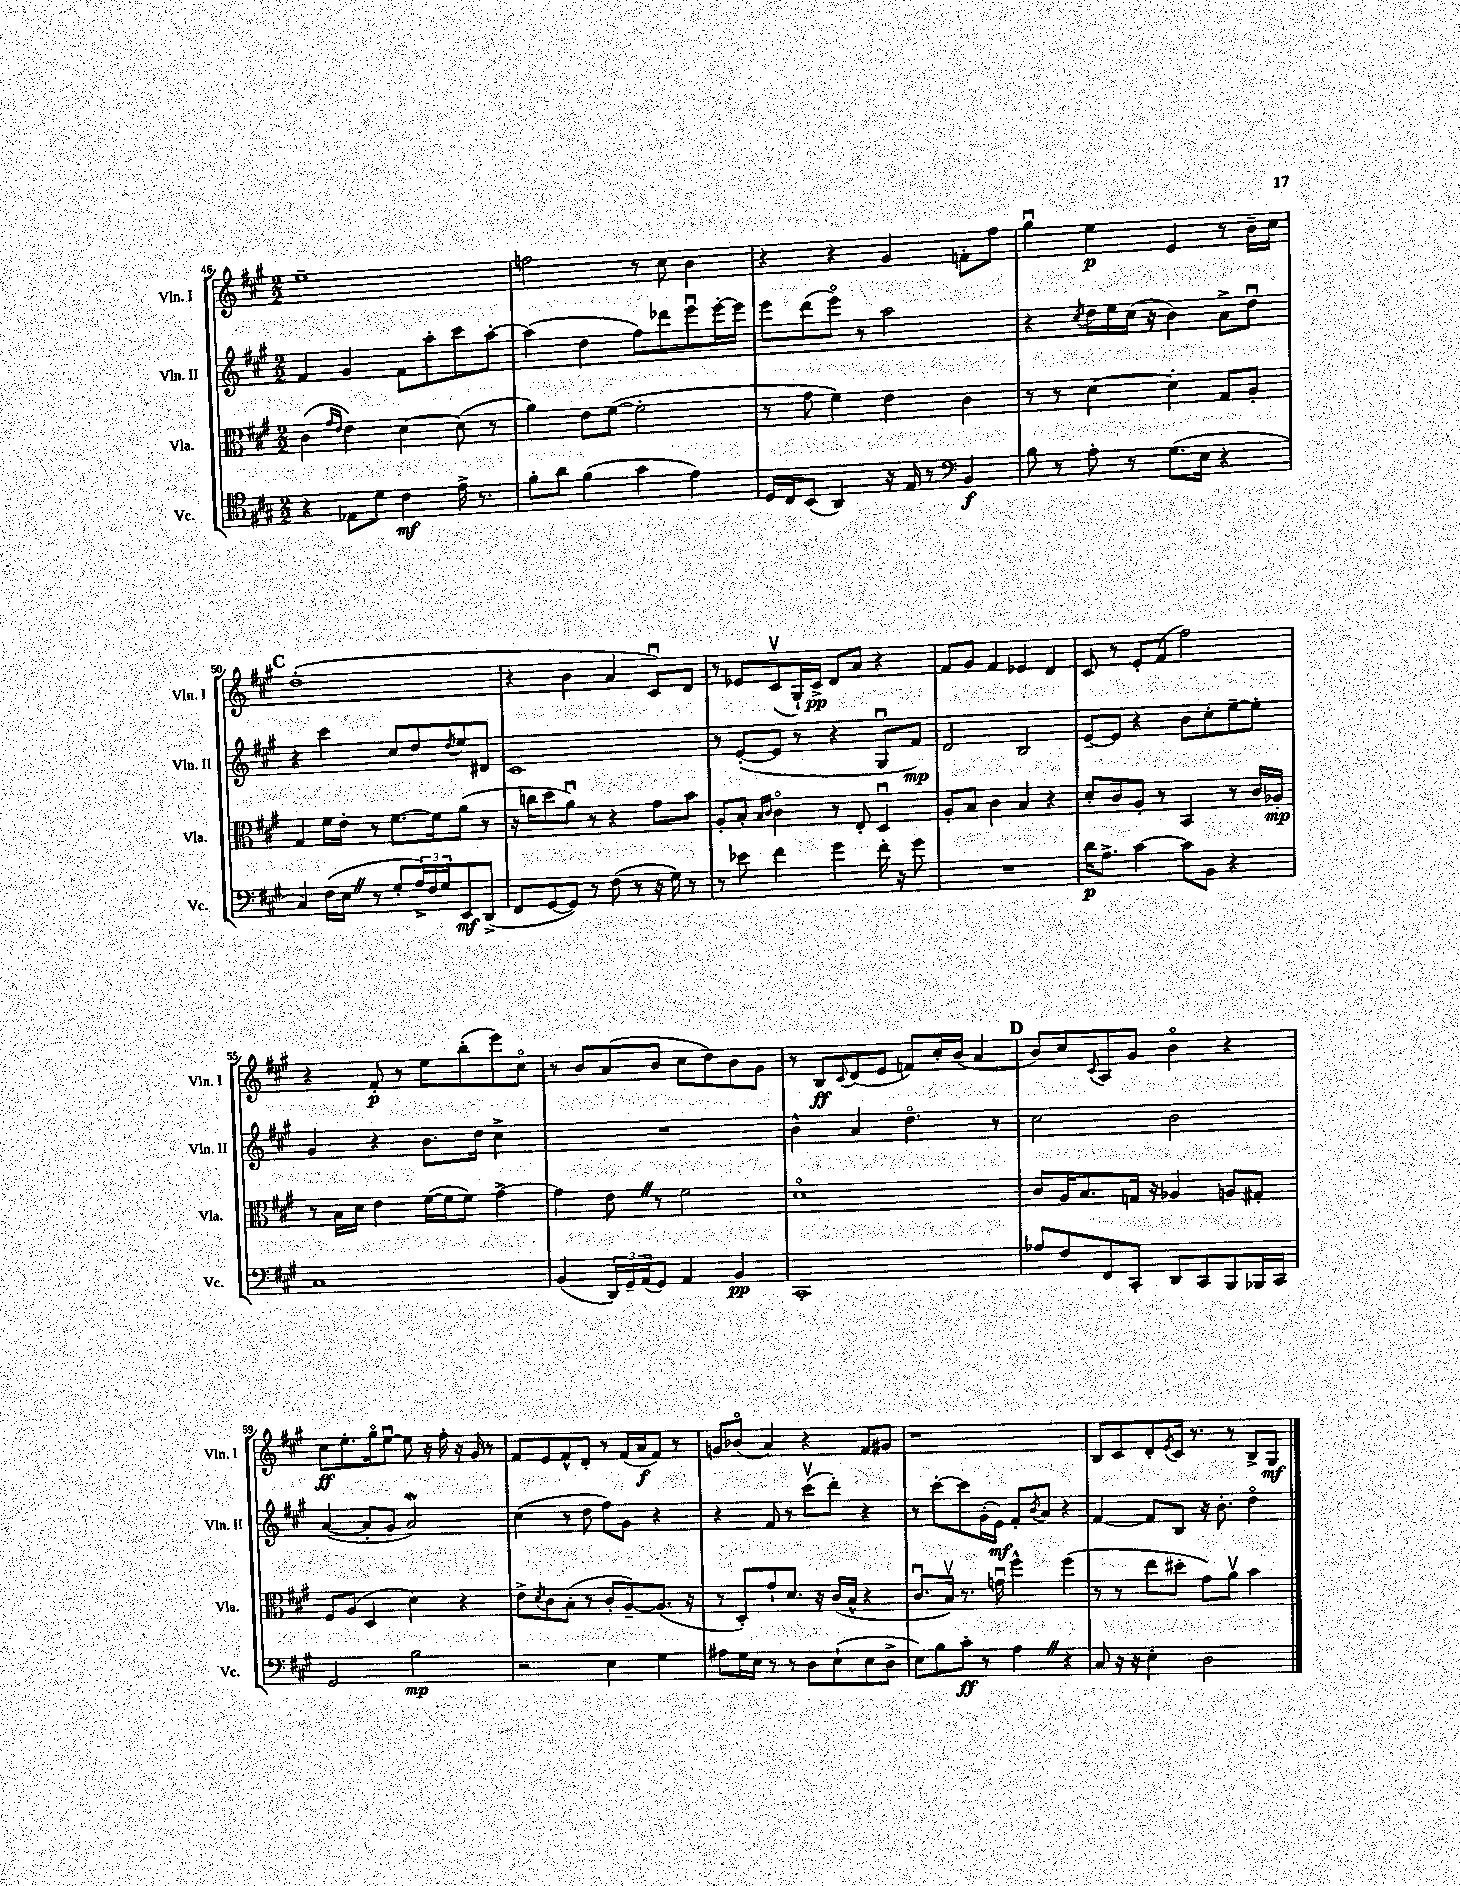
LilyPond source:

<<
\new StaffGroup <<
\new Staff = "s0" \with { instrumentName = "Vln. I" shortInstrumentName = "Vln. I" } {
    \clef treble \key a \major \numericTimeSignature \time 2/2
    e''1-- |
    f''2 r8 cis''8 b'4 |
    r4 r4 gis'4 f'8-. fis''8 |
    gis''4\downbow e''4\p e'4 r8 b'16-- cis''16 |
    \mark \markup { \bold "C" } d''1-.( |
    r4 b'4 a'4 cis'8\downbow) d'8 |
    r8 ees'8 cis'8\upbow( gis16-!) cis'16->\pp d'8 a'8 r4 |
    fis'8 gis'8 fis'4 ees'4 d'4 |
    cis'8 r8 e'8-. fis'8( fis''2) |
    r4 fis'8-.\p r8 e''8 b''8-.( e'''8) cis''8\flageolet |
    r8 b'8 a'8( b'8 cis''8 d''8) b'8 gis'8 |
    r8 b8\ff \appoggiatura { cis'8 } d'8( e'8 f'8) cis''16-. b'16( a'4 |
    \mark \markup { \bold "D" } b'8) cis''8 \appoggiatura { cis'8 } a8 gis'8 b'4\flageolet r4 |
    cis''8\ff e''8.-. gis''16\flageolet e''8~\downbow e''8 r16 fis''16-. r16 gis'16 r8 |
    fis'8 e'8 fis'8-^ d'8-. r8 fis'16( a'16\f fis'8) r8 |
    g'8 bes'8\flageolet( a'4) r4 fis'8 gis'8 |
    r1 |
    b8 cis'8 d'8-. \acciaccatura { e'8 } cis'16 r8. r8 b8-> gis8\mf \bar "|." |
}
\new Staff = "s1" \with { instrumentName = "Vln. II" shortInstrumentName = "Vln. II" } {
    \clef treble \key a \major \numericTimeSignature \time 2/2
    fis'4 gis'4 fis'8 a''8-. cis'''8 a''8~-. |
    a''4( d''4 fis''8) des'''8 e'''8\downbow e'''16~-. e'''16 |
    e'''8 d'''8( e'''8\flageolet) r8 a''2 |
    r4 \acciaccatura { cis''8 } d''16 e''16 cis''16( r16 b'4) a'8-> d''8\downbow |
    \mark \markup { \bold "C" } r4 cis'''4 cis''8 d''8 \acciaccatura { d''8 } e''8 dis'8 |
    cis'1 |
    r8 e'8~-.( e'8 r8 r4 gis8\downbow fis'8\mp) |
    d'2 b2 |
    e'8~-- e'8 r4 b'8 cis''8-. e''8~-- e''8-. |
    gis'4 r4 b'8. d''16 cis''4-> |
    R1 |
    b'4-^ a'4 d''4.\flageolet r8 |
    \mark \markup { \bold "D" } cis''2 b'2 |
    a'4~( a'8-. gis'8 a'2\mordent) |
    cis''4( r8 d''8 fis''8) gis'8 r4 |
    r4 fis'8 r8 cis'''8\upbow( d'''8-.) r4 |
    r8 cis'''8~-. cis'''8 gis'16-.( e'16\mf) fis'8-. \acciaccatura { b'8 } a'8 r4 |
    fis'4~ fis'8 b8 r16 b'8.-. d''4\flageolet \bar "|." |
}
\new Staff = "s2" \with { instrumentName = "Vla." shortInstrumentName = "Vla." } {
    \clef alto \key a \major \numericTimeSignature \time 2/2
    cis'4( \grace { gis'16 e'16 } e'4) d'4~ d'8( r8 |
    a'4) e'8 fis'8~( fis'2-. |
    r8 gis'8 fis'4) e'4 cis'4 |
    r8 r8 d'4~ d'4-. gis8 a8-. |
    \mark \markup { \bold "C" } gis4 fis'16 e'16-. r8 fis'8.~ fis'16 a'8( r8 |
    r16 c''16 d''8 a'8\downbow) r8 r4 gis'8 b'8 |
    a8-. b8-. \grace { b16 cis'16 } cis'4\flageolet r8 e8-. d4\downbow |
    a8-. b8 cis'4 b4 r4 |
    d'8-. cis'8 a8-. r8 b,4 r8 cis'16 aes16-.\mp |
    r8 b16 d'16 e'4 fis'16~( fis'16 fis'8) gis'4~-> |
    gis'4 e'8 \once \override BreathingSign.text = \markup { \musicglyph "scripts.caesura.straight" } \breathe r8 fis'2 |
    d'1\flageolet |
    \mark \markup { \bold "D" } cis'8 a16 b8. g16 r16 aes4 a8 gis8-. |
    fis8 a8( d4 d'4) r4 |
    e'8-> \acciaccatura { d'8 } cis'8 b8-.( r8 cis'8-. a8~--) a8.( r16 |
    r8 d8-.) gis'8-! d'8. r16 cis'16( b16-^ r4 |
    cis'8.\downbow b16\upbow) r8. g'16\downbow fis''4-^ fis''4( |
    r8 r8 e''8 dis''8-. gis'8) a'8\upbow b'4 \bar "|." |
}
\new Staff = "s3" \with { instrumentName = "Vc." shortInstrumentName = "Vc." } {
    \clef tenor \key a \major \numericTimeSignature \time 2/2
    r4 ees8 d'8 cis'4\mf e'16-> r8. |
    fis'8-. a'8 fis'4( gis'4 e'4) |
    d16 cis16 b,8( a,4) r16 e16 r8 \clef bass b,4\f |
    b8 r8 a8-. r8 gis8.( e16 r4 |
    \mark \markup { \bold "C" } cis4) fis16( e16 \once \override BreathingSign.text = \markup { \musicglyph "scripts.caesura.straight" } \breathe r8 gis8-. \tuplet 3/2 { a16->) fis16 gis16 } e,8\mf d,8->( |
    fis,8 gis,8~ gis,8) r8 fis8( r8 r16 gis16) r8 |
    r8 ees'8 fis'4 gis'4 fis'16-. r16 gis'8 |
    R1 |
    d'16\p a8.-> cis'4~ cis'8 b,8 r4 |
    cis1 |
    b,4( \tuplet 3/2 { d,16) gis,16-- a,16( } gis,8) a,4 b,4\pp |
    cis,1-. |
    \mark \markup { \bold "D" } aes8 fis8 fis,8 cis,8-. d,8 cis,8 b,,8 bes,,16 cis,16 |
    gis,2 b2\mp |
    r2 e4 gis4 |
    ais8 gis16 e16 r8 r8 d8 e8-!( e8 d8-> |
    e8) b8 cis'8-.\ff r8 a4 \once \override BreathingSign.text = \markup { \musicglyph "scripts.caesura.straight" } \breathe r4 |
    cis8 r16 r16 e4-. d2 \bar "|." |
}
>>
>>
\layout { \context { \Score currentBarNumber = #46 } }
